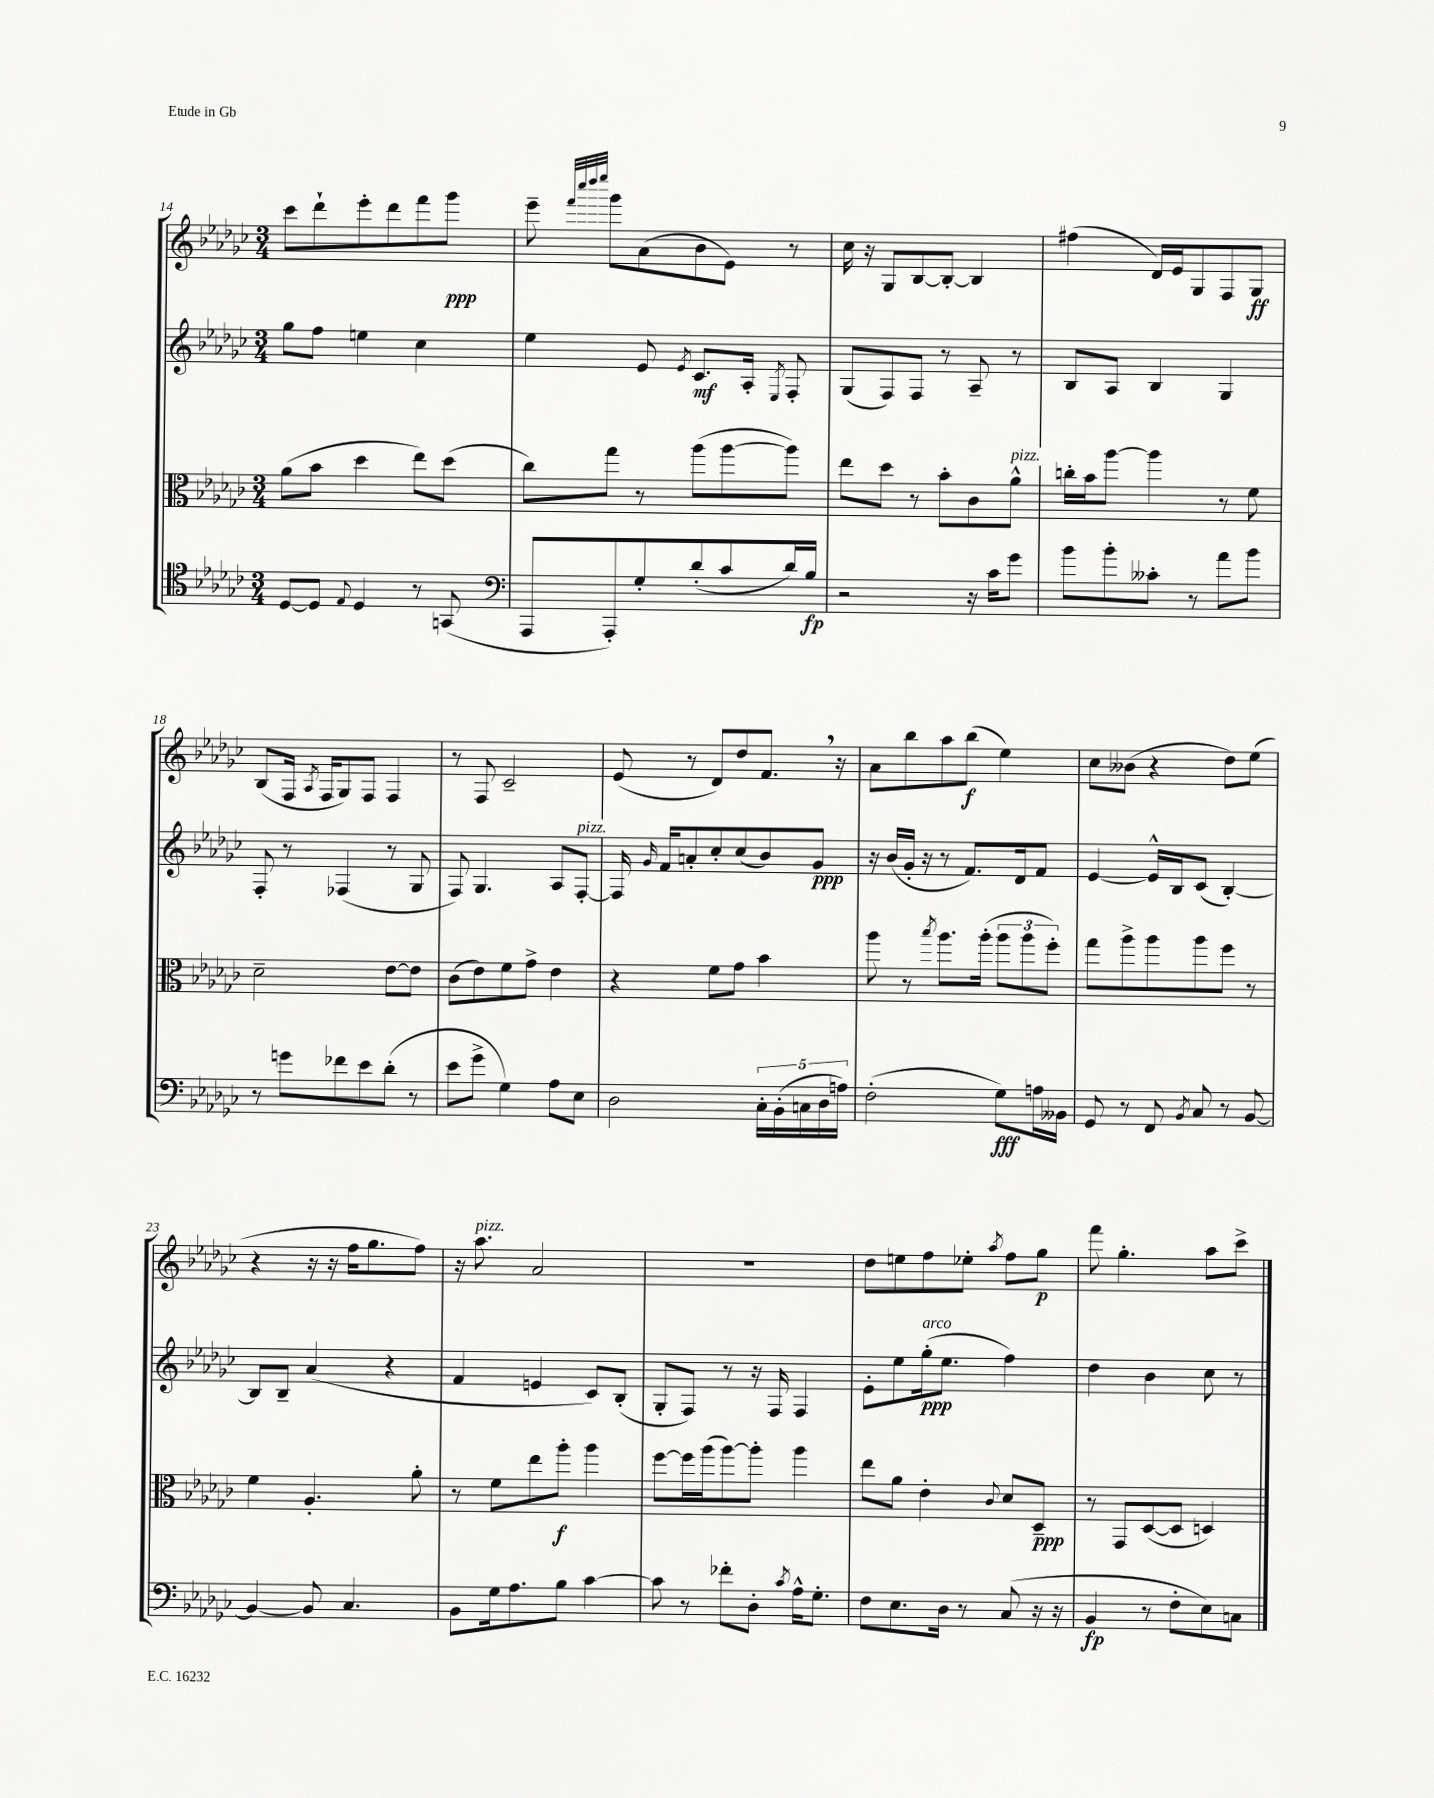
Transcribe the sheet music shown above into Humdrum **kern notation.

**kern	**kern	**kern	**kern
*staff4	*staff3	*staff2	*staff1
*clefC4	*clefC3	*clefG2	*clefG2
*k[b-e-a-d-g-c-]	*k[b-e-a-d-g-c-]	*k[b-e-a-d-g-c-]	*k[b-e-a-d-g-c-]
*M3/4	*M3/4	*M3/4	*M3/4
[8D-/L	(8a-\L	8gg-\L	8ccc-\L
8D-/]J	8b-\J	8ff\J	8ddd-`\
8qqE-/	.	.	.
4D-/	4dd-\	4ee\	8eee-'\
.	.	.	8ddd-\
8r	8ee-\L)	4cc-\	8fff\
(8GG/	(8dd-\J	.	8ggg-\J
=	=	=	=
*clefF4	*	*	*
8AAA-/L	8cc-\L)	4ee-\	8eee-~\
.	.	.	32qqfff/LLL
.	.	.	32qqcccc-/
.	.	.	32qqdddd-/
.	.	.	32qqeeee-/JJJ
8AAA-'/)	8gg-\J	.	8ggg-\L
8G-'/	8r	8e-/	(8a-\
.	.	8qe-/	.
(8d-'/	(8aa-\L	8.c-/L	8b-\
8c-/	[8aa-\	.	8e-\J)
.	.	16A-'/Jk	.
.	.	8qE-/	.
16d-/L)	8aa-\]J)	8F'/	8r
16B-/JJ	.	.	.
=	=	=	=
2r	8ee-\L	(8G-/L	16cc-\
.	.	.	16r
.	8dd-\J	8F/)	8G-/L
.	8r	8F/J	[8B-/
.	8b-'\L	8r	8B-'/_J
16r	8c-\	8A-~/	4B-/]
16c-\LK	.	.	.
8g-\J	8a-^^\J	8r	.
=	=	=	=
8b-\L	16cc'\LL	8B-/L	(4ff#\
.	16b-\J	.	.
8b-'\	[8aa-\J	8A-/J	.
8c--'\J	4aa-\]	4B-/	16d-/LL)
.	.	.	16e-/J
8r	.	.	8G-/
8a-\L	8r	4G-/	8F/
8b-\J	8f\	.	8G-/J
=	=	=	=
8r	2d-~\	8F'/	(8B-/L
8g\L	.	8r	16F/Jk
.	.	.	8qA-/
.	.	.	16F/LK
8f-\	.	(4F-/	8G-/)
8e-\	.	.	8F/J
(8d-'\J	[8e-\L	8r	4F/
8r	8e-\]J	8G-/	.
=	=	=	=
8e-\L	(8c-\L	8F/)	8r
8g-^\J	8e-\)	4.G-/	8F/
4G-\)	8f\	.	2c-~/
.	8g-^\J	.	.
8A-\L	4e-\	8A-/L	.
8E-\J	.	[8F'/J	.
=	=	=	=
2D-\	4r	16F/]	(8e-/
.	.	16qqg-/	.
.	.	16f/LK	.
.	.	8a'/	8r
.	8f\L	8cc-'/	8d-/L)
.	8g-\J	(8cc-/	8dd-/
20C-'\LL	4b-\	8b-/)	8.f/J
(20BB-'\	.	.	.
20C\	.	.	.
.	.	8g-/J	.
20D-\	.	.	.
.	.	.	16r
20A\JJ)	.	.	.
=	=	=	=
(2F'\	8aa-\	16r	8a-\L
.	.	(16b-/LL	.
.	8r	16g-'/JJ	8bb-\
.	.	16r	.
.	8qbb-/	.	.
.	8.aa-\L	8r	8aa-\
.	.	8.f/L)	(8bb-\J
.	(16aa-'\Jk	.	.
8G-\L)	12aa-\L	.	4ee-\)
.	.	16d-/k	.
.	12aa-\	.	.
16A\L	.	8f/J	.
.	12ff'\J)	.	.
16BB--\JJ	.	.	.
=	=	=	=
8GG-/	8gg-\L	[4e-/	8cc-\L
8r	8aa-^\	.	(8b--\J
8FF/	8aa-\	16e-^^/]LL	4r
.	.	16B-/J	.
8qBB-/	.	.	.
8C-/	8aa-\	(8c-/J	.
8r	8ff\J	[4B-'/)	8dd-\L)
[8BB-/	8r	.	(8ee-\J
=	=	=	=
4BB-/_	4f\	8B-/]L	4r
.	.	8B-~/J	.
8BB-/]	4.A-'/	(4a-/	16r
.	.	.	16r
4.C-/	.	.	16ff\LK
.	.	.	8.gg-\
.	.	4r	.
.	8a-'\	.	8ff\J)
=	=	=	=
8BB-\L	8r	4f/	16r
.	.	.	8.aa-\
16G-\k	8f\L	.	.
8.A-\	.	.	.
.	8ee-\	4e/	2a-/
8B-\J	8aa-'\J	.	.
[4c-\	4aa-\	8c-/L)	.
.	.	(8B-'/J	.
=	=	=	=
8c-\]	[8ff\L	8G-'/L	2.r
8r	16ff\]L	8F/J)	.
.	(16aa-\J	.	.
8f-'\L	[8aa-\)	8r	.
8D-'\J	8aa-'\]J	16r	.
.	.	16F/	.
8qc-/	.	.	.
16A-^^\LK	4aa-\	4F/	.
8.G-'\J	.	.	.
=	=	=	=
8F\L	8ee-\L	8e-'\L	8dd-\L
8.E-\	8a-\J	8ee-\	8ee\
.	4e-'\	(16gg-'\k	8ff\
16D-\Jk	.	8.ee-\J	.
8r	.	.	8ee-'\J
.	8qqc-/	.	8qaa-/
(8C-/	8d-/L	4ff\)	8ff\L
16r	8D-~/J	.	8gg-\J
16r	.	.	.
=	=	=	=
4BB-/	8r	4dd-\	8fff\
.	8GG-/L	.	4.gg-'\
8r	([8D-/	4b-\	.
8F'\L	8D-/]J	.	.
8E-\)	4D/)	8cc-\	8aa-\L
8C\J	.	8r	8ccc-^\J
==	==	==	==
*-	*-	*-	*-
